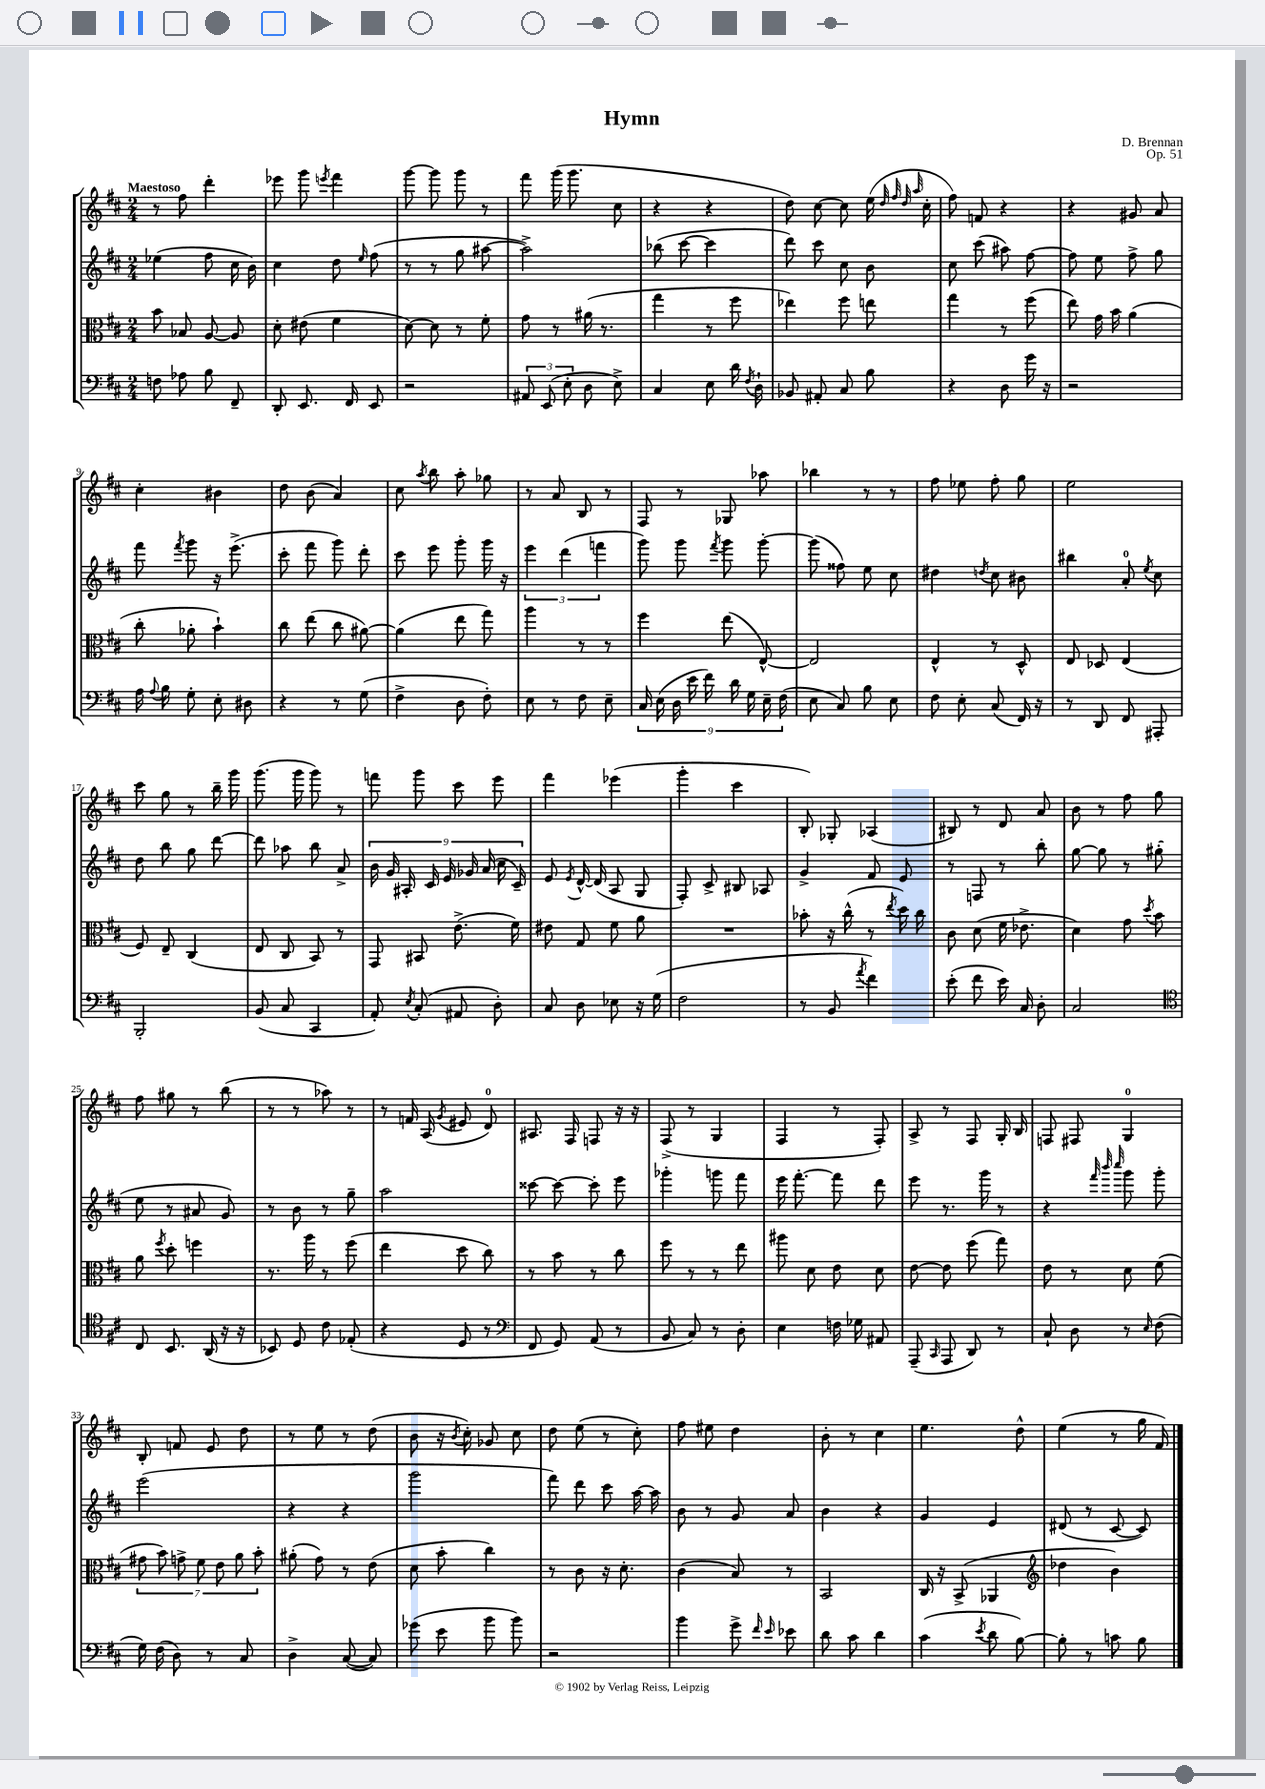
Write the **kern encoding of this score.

**kern	**kern	**kern	**kern
*staff4	*staff3	*staff2	*staff1
*clefF4	*clefC3	*clefG2	*clefG2
*k[f#c#]	*k[f#c#]	*k[f#c#]	*k[f#c#]
*M2/4	*M2/4	*M2/4	*M2/4
8F\	8b\	(4ee-\	8r
8A-\	8B-/	.	8ff#\
8B\	[8A/	8ff#\	4ddd'\
8FF#~/	8A/]	16cc#\	.
.	.	16b\)	.
=	=	=	=
8DD'/	8d'\	4cc#\	8eee-\
8.EE/	(8e#\	.	8ggg\
.	.	.	8qeee/
.	4f#\	8dd\	4fff#\
16FF#/	.	.	.
.	.	16qqee/	.
8EE/	.	(8ff#\	.
=	=	=	=
2r	[8d\)	8r	[8ggg\
.	8d\]	8r	8ggg\]
.	8r	8gg\	8ggg\
.	8f#'\	[8aa#\	8r
=	=	=	=
12AA#/	8g\	2aa#^\])	8fff#\
(12EE/	.	.	.
.	8r	.	(16ggg\
12E'\	.	.	.
.	.	.	8.ggg\
8D\	(16a#\	.	.
.	8.r	.	.
8E^\)	.	.	8cc#\
=	=	=	=
4C#/	4gg\	(8bb-\	4r
.	.	[8ccc#\	.
8E\	8r	4ccc#\]	4r
16d\	8ff#\	.	.
8qF#/	.	.	.
16D`\	.	.	.
=	=	=	=
8BB-/	4ee-\)	8ddd\)	8dd\)
8AA#'/	.	8ccc#\	[8cc#\
8C#/	8ff#\	8cc#\	8cc#\]
8B\	8ee\	8b\	(16ee\
.	.	.	32qqdd/
.	.	.	32qqff#/
.	.	.	32qqdd/
.	.	.	32qqaa/
.	.	.	16cc#'\
=	=	=	=
4r	4gg\	8cc#\	8ff#\)
.	.	(8ccc#\	8f/
8D\	8r	8aa#\)	4r
16g\	(8ff#\	[8ff#\	.
16r	.	.	.
=	=	=	=
2r	8ee\)	8ff#\]	4r
.	16g\	8ee\	.
.	16b\	.	.
.	(4a\	8ff#^\	8g#/
.	.	8gg\	8a/
=	=	=	=
16A\	8cc#'\	8fff#\	4cc#'\
8qqA/	.	.	.
16B\	.	.	.
.	.	8qfff#/	.
8G'\	8a-'\	8ggg\	.
8E'\	4b`\)	16r	4b#\
.	.	(8.eee^\	.
8D#\	.	.	.
=	=	=	=
4r	8cc#\	8ccc#'\	8dd\
.	(8ee\	8fff#\	(8b\
8r	8cc#\	8ggg\)	4a/)
(8G\	[8a#\)	8ddd'\	.
=	=	=	=
4F#^\	(4a#\]	8ccc#\	8cc#\
.	.	.	8qaa/
.	.	8eee\	8bb\
8D\	8ee\	8ggg'\	8aa'\
8F#'\)	8gg\)	16ggg\	8gg-\
.	.	16r	.
=	=	=	=
8E\	4aa\	6eee\	8r
8r	.	.	8a/
.	.	(6ddd\	.
8F#\	8r	.	8B/
.	.	6fff\	.
8E~\	8r	.	8r
=	=	=	=
18C#/	4ff#\	8ggg\)	8F#/
(18E\	.	.	.
18D\	.	.	.
.	.	8ggg\	8r
18e\	.	.	.
18f#\)	.	.	.
.	.	8qfff#/	.
.	(8ee\	8ggg\	8G-/
18d\	.	.	.
18G\	.	.	.
.	[8E^^/)	[8ggg'\	8aa-\
18E~\	.	.	.
(18F#\	.	.	.
=	=	=	=
8E\	2E/]	(8ggg\]	4bb-\
8C#/)	.	8ff##\)	.
8B\	.	8ee\	8r
8E\	.	8cc#\	8r
=	=	=	=
8F#\	4E^^/	4dd#\	8ff#\
8E'\	.	.	8ee-\
.	.	8qdd/	.
(8C#/	8r	8cc#\	8ff#'\
16FF#/)	8D^^/	8b#\	8gg\
16r	.	.	.
=	=	=	=
8r	8E/	4bb#\	2ee\
8DD/	8D-/	.	.
8FF#/	(4E/	8a'/	.
.	.	8qee/	.
8AAA#'/	.	8cc#\	.
=	=	=	=
2BBB'/	8F#/)	8dd\	8ccc#\
.	8E~/	8bb\	8gg\
.	(4C#/	8gg\	8r
.	.	[8ddd\	16bb~\
.	.	.	16ggg\
=	=	=	=
(8BB/	8E/	8ddd\]	(8.ggg\
8C#/	8C#/	8aa-\	.
.	.	.	16ggg\
4CC#/	8BB/)	8bb\	8ggg\)
.	8r	8a^/	8r
=	=	=	=
8AA'/)	8GG/	18b\	8fff\
.	.	18g/	.
.	.	18A#'/	.
8qE/	.	.	.
(8C#'/	8BB#/	.	8ggg\
.	.	18c#/	.
.	.	18e/	.
8AA#/	(8.e^\	.	8ccc#\
.	.	18g-/	.
.	.	(18a/	.
8D'\)	.	.	8eee\
.	.	18cc#\	.
.	16f#\)	.	.
.	.	18c#~/)	.
=	=	=	=
8C#/	8e#\	8e/	4fff#\
.	.	8qe/	.
8D\	8G/	[16d^^/	.
.	.	(16d/]	.
8E-\	8f#\	8A/	(4eee-\
16r	8a\	8G/	.
(16G\	.	.	.
=	=	=	=
2F#\	2r	8F#'/)	4ggg'\
.	.	8c#^/	.
.	.	8B#/	4ccc#\
.	.	8A-/	.
=	=	=	=
8r	8b-'\	4g^/	8B'/)
8BB/	16r	.	8G-'/
.	(16cc#^^\	.	.
8qa/	.	.	.
4f#\)	8r	8f#/	(4A-/
.	8qee/	.	.
.	16dd\)	8e/	.
.	16cc#\	.	.
=	=	=	=
(8e'\	8c#\	8r	8B#/)
8f#\	(8d\	8F/	8r
16e\)	16f#\	8r	8d/
16C#/	8.e-^\	.	.
8D'\	.	8bb'\	8a/
=	=	=	=
2C#/	4d\)	[8gg\	8b\
.	.	8gg\]	8r
.	8g\	8r	8ff#\
.	8qdd/	.	.
.	8b\	(8gg#'\	8gg\
=	=	=	=
*clefC4	*	*	*
8C#/	8a\	8ee\	8ff#\
.	8qff#/	.	.
8.BB/	8dd'\	8r	8gg#\
.	4ff\	8a#/	8r
(16AA/	.	.	.
16r	.	8g/)	(8bb\
16r	.	.	.
=	=	=	=
8BB-/)	8.r	8r	8r
8D/	.	8b\	8r
.	16aa\	.	.
8c#\	8r	8r	8aa-\)
(8E-'/	(8ff#\	8gg~\	8r
=	=	=	=
4r	4ee\	2aa\	8r
.	.	.	16f/
.	.	.	(16A/
.	.	.	8qg/
8D/	8dd\	.	8e#/
8r	8cc#\)	.	8d/)
=	=	=	=
*clefF4	*	*	*
8FF#/	8r	[8ccc##\	8.A#/
8GG/)	8b\	8ccc##\_	.
.	.	.	16F#/
(8AA/	8r	8ccc##'\]	8F/
8r	8cc#\	8eee\	16r
.	.	.	16r
=	=	=	=
8BB/	8ff#\	4ggg-'\	(8F#^/
8C#/)	8r	.	8r
8r	8r	8ggg\	4G/
8D'\	8ee\	8fff#\	.
=	=	=	=
4E\	8aa#\	16eee\	4F#/
.	.	[8.fff#'\	.
.	8d\	.	.
16F\	8e\	8fff#\]	8r
16G-\	.	.	.
8AA#/	8d\	8ddd\	8F#'/)
=	=	=	=
(8AAA~/	[8e\	8eee\	8A^/
16qqCC#/	.	.	.
8AAA/	8e\]	8.r	8r
8DD/)	(8ff#\	.	8F#/
.	.	16ggg\	.
8r	8gg\)	8r	16G'/
.	.	.	16B/
=	=	=	=
8C#`/	8e\	4r	8F/
8D\	8r	.	8F#/
.	.	32qqfff#/	.
.	.	32qqbbb/	.
.	.	32qqcccc#/	.
8r	8d\	8ggg\	4G/
16qqE/	.	.	.
(8F#\	(8f#\	8ggg'\	.
=	=	=	=
16G\)	14g#\	(2eee\	8B'/
(16F#\	.	.	.
.	14b\)	.	.
8D\)	.	.	8f/
.	14g^\	.	.
.	14f#\	.	.
8r	.	.	8e/
.	14e\	.	.
.	14a\	.	.
8C#/	.	.	8dd\
.	14b'\	.	.
=	=	=	=
4D^\	(8a#'\	4r	8r
.	8g\)	.	8ee\
([8C#/	8r	4r	8r
8C#/])	(8e\	.	(8dd\
=	=	=	=
(8g-\	8d\	2ggg\	8b\
8e\	8b'\	.	16r
.	.	.	8qb/
.	.	.	16cc#'\)
8b\	4cc#\)	.	8g-/
8b\)	.	.	8cc#\
=	=	=	=
2r	8r	8fff#\)	8dd\
.	8c#\	8ddd\	(8ee\
.	16r	8ccc#\	8r
.	8.d'\	.	.
.	.	[16aa\	8cc#'\)
.	.	16aa\]	.
=	=	=	=
4b\	(4c#\	8b\	8ff#\
.	.	8r	8ee#\
8g^\	8B/)	8g/	4dd\
16qqf#/	.	.	.
16qqe/	.	.	.
8e-\	8r	8a/	.
=	=	=	=
8d\	2BB/	4b\	8b'\
8c#\	.	.	8r
4d\	.	4r	4cc#\
=	=	=	=
(4c#\	16C#/	4g/	4.ee\
.	16r	.	.
.	(8BB^/	.	.
8qe/	.	.	.
8d\	4AA-/	4e/	.
[8B\)	.	.	8dd^^\
=	=	=	=
*	*clefG2	*	*
8B'\]	4dd-\	(8d#/	(4ee\
8r	.	8r	.
8c\	4b\)	[8c#/	8r
8B\	.	8c#/])	16gg\
.	.	.	16f#/)
==	==	==	==
*-	*-	*-	*-
